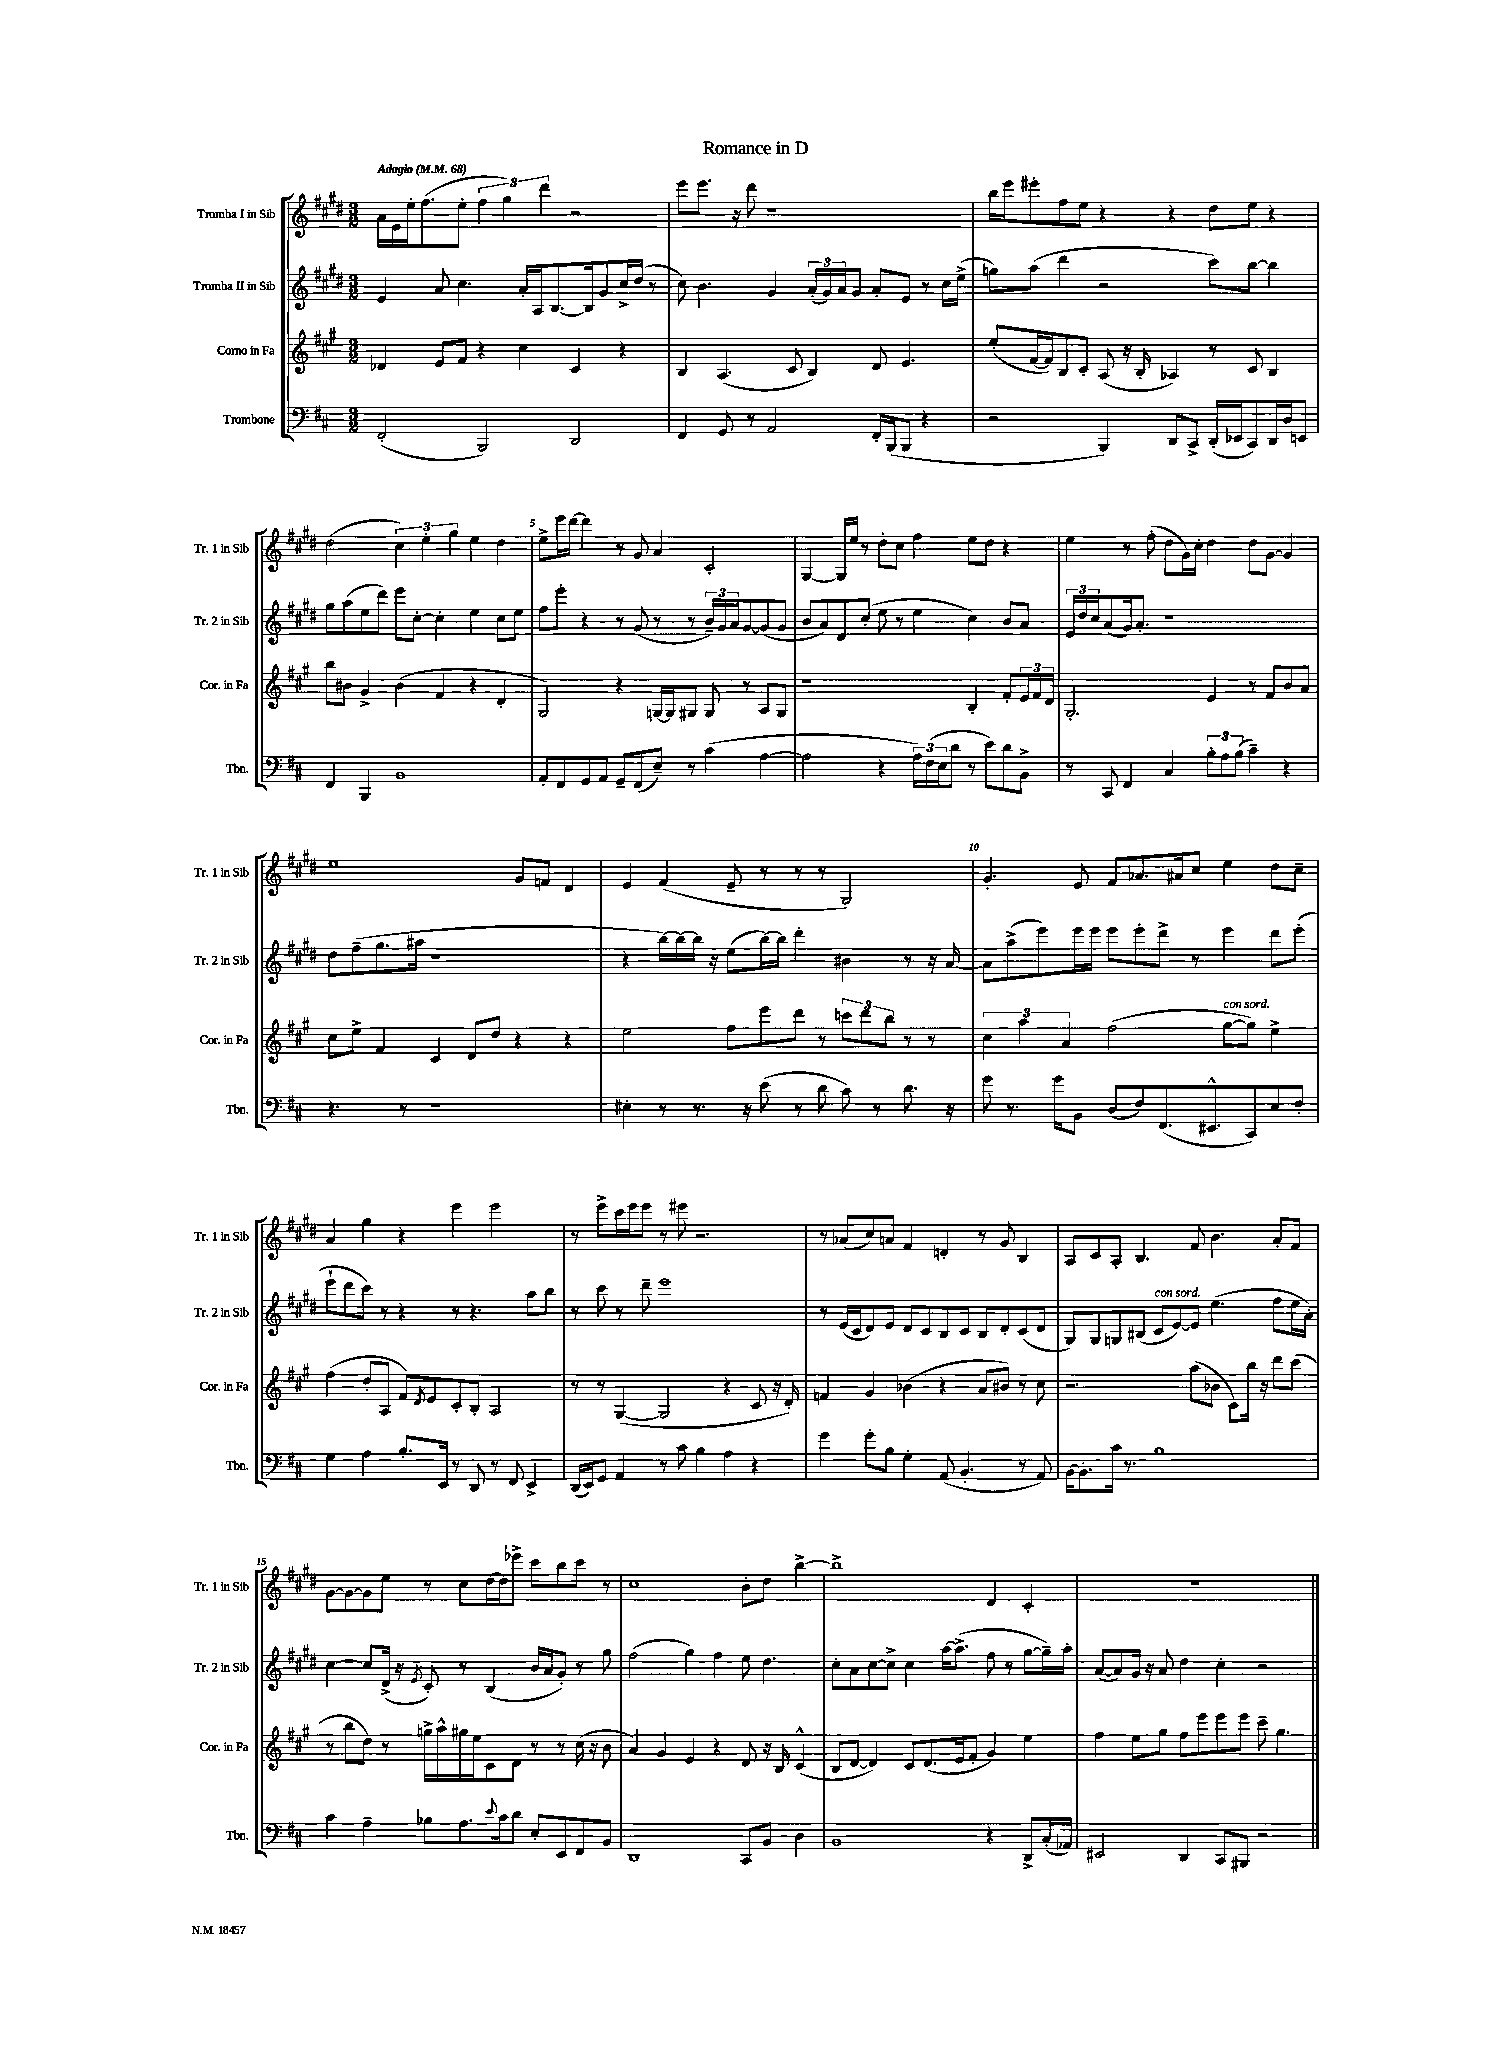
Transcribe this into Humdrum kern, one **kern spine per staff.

**kern	**kern	**kern	**kern
*part4	*part3	*part2	*part1
*staff4	*staff3	*staff2	*staff1
*I"Trombone	*I"Corno in Fa	*I"Tromba II in Sib	*I"Tromba I in Sib
*I'Tbn.	*I'Cor. in Fa	*I'Tr. 2 in Sib	*I'Tr. 1 in Sib
*clefF4	*clefG2	*clefG2	*clefG2
*k[f#c#]	*k[f#c#g#]	*k[f#c#g#d#]	*k[f#c#g#d#]
*M3/2	*M3/2	*M3/2	*M3/2
*MM68	*MM68	*MM68	*MM68
=1	=1	=1	=1
!	!	!	!LO:TX:a:B:t=Adagio
(2FF#'/	4d-X/	4e/	16a\LL
.	.	.	16e\
.	.	.	16ee'\J
.	.	.	(8.ff#\
.	8e/L	8a/	.
.	8f#/J	4.cc#\	8ee'\J
2BBB/)	4r	.	6ff#\
.	.	.	6gg#\)
.	4cc#\	16a'/LL	.
.	.	16A/J	.
.	.	.	6ddd#\
.	.	[8.B/	.
2DD/	4c#/	.	2r
.	.	16B/k]	.
.	.	8g#/	.
.	4r	16cc#^/L	.
.	.	(16dd#/JJ	.
.	.	8r	.
=2	=2	=2	=2
4FF#/	4B/	8cc#\)	8eee\L
.	.	4.b\	8.eee\J
8GG/	(4.A/	.	.
.	.	.	16r
8r	.	.	8ddd#\
2AA/	.	4g#/	1r
.	8c#/	.	.
.	4B/)	(24a'/LL	.
.	.	24g#/)	.
.	.	24a/J	.
.	.	8g#/J	.
16FF#'/LL	8d/	8a'/L	.
(16BBB/J	.	.	.
8BBB/J	4.e/	8e/J	.
4r	.	8r	.
.	.	16cc#\LL	.
.	.	(16ee^\JJ	.
=3	=3	=3	=3
2r	(8ee'/L	8ggn\L)	16bb\LL
.	.	.	16eee\J
.	[16f#/L	(8aa\J	8eee#X'\
.	16f#/J])	.	.
.	8B/	4ddd#\	8ff#\
.	8c#'/J	.	8ee\J
4BBB/)	(8A/	2r	4r
.	16r	.	.
.	16B'/	.	.
8DD/L	4A-X/)	.	4r
8CC#^/J	.	.	.
(16DD'/LL	8r	8ccc#\L)	8dd#\L
16EE-X/J	.	.	.
8CC#/)	8c#/	[8bb\J	8ee\J
16DD/L	4B/	4bb\]	4r
16D/J	.	.	.
8EEn/J	.	.	.
!!LO:LB:g=z
=4	=4	=4	=4
4FF#/	8bb\L	8gg#\L	(2dd#\
.	8b#X\J	(8aa\	.
4BBB/	4g#^/	8ee\	.
.	.	8ddd#\J)	.
1BB	(4b#\	8eee\L	6cc#\)
.	.	[8cc#'\J	.
.	.	.	6ee'\
.	4f#/	4cc#'\]	.
.	.	.	6gg#\
.	4r	4ee\	4ee\
.	4d'/	8cc#\L	4dd#\
.	.	8ee\J	.
=5	=5	=5	=5
8AA'/L	2G#/)	8ff#\L	8ee^\L
8FF#/	.	8eee'\J	16eee\L
.	.	.	[16ddd#\JJ
8GG/	.	4r	4ddd#\]
8AA/J	.	.	.
8GG~/L	4r	8r	8r
(8FF#/	.	(8g#/	8g#/
8E~/J)	[16Gn/LL	8r	4a/
.	16G/J]	.	.
8r	8G#X/J	8r	.
(4c#\	8G#/	24b~/LL)	2c#'/
.	.	24g#/	.
.	.	24a/J	.
.	8r	[8g#/	.
[4A\	8A/L	(8g#/]	.
.	8G#/J	8g#/J	.
=6	=6	=6	=6
2A\]	1r	8b/L	[4G#/
.	.	8a/)	.
.	.	8d#/	16G#/LL]
.	.	.	16ee/JJ
.	.	(8cc#'/J	8r
4r	.	8ee\	8dd#'\L
.	.	8r	8cc#\J
24A\LL)	.	4ee\	4ff#\
(24F#\	.	.	.
24E\J	.	.	.
8d\J	.	.	.
8r	4B'/	4cc#\)	8ee\L
8e\L)	.	.	8dd#\J
8d\	8f#'/L	8b/L	4r
8BB^\J	24e/L	8a/J	.
.	24f#/	.	.
.	24d/JJ	.	.
=7	=7	=7	=7
8r	2.G#'/	24e/LL	4ee\
.	.	24dd#/	.
.	.	24cc#/J	.
8CC#/	.	(8a/	.
4FF#/	.	16g#/k)	8r
.	.	8.a'/J	.
.	.	.	(8ff#'\
4C#/	.	1r	8dd#\L
.	.	.	16g#\L)
.	.	.	16cc#'\JJ
12B'\L	4e/	.	4dd#\
12A\	.	.	.
(12B\J	.	.	.
4c#~\)	8r	.	8dd#\L
.	8f#/L	.	[8g#\J
4r	8b/	.	4g#/]
.	8a/J	.	.
!!LO:LB:g=z
=8	=8	=8	=8
4.r	8cc#\L	8dd#\L	1ee
.	8ee^\J	(8ff#~\	.
.	4f#/	8.gg#\	.
8r	.	.	.
.	.	16aa#X\Jk	.
1r	4c#/	1r	.
.	8d/L	.	.
.	8dd/J	.	.
.	4r	.	8g#/L
.	.	.	8fn/J
.	4r	.	4d#/
=9	=9	=9	=9
4E#X'\	2ee\	4r	4e/
8r	.	[16bb\LL)	(4f#/
.	.	16bb\_	.
8.r	.	16bb\JJ]	.
.	.	16r	.
.	8ff#\L	(8ee\L	8e~/
16r	.	.	.
(8e\	8eee\	[16bb\L)	8r
.	.	16bb\JJ]	.
8r	8ddd\J	4ddd#'\	8r
8d\	8r	.	8r
8c#\)	12cccn\L	4b#X\	2G#/)
.	12ddd\	.	.
8r	.	.	.
.	12bb\J	.	.
8.d\	8r	8r	.
.	8r	16r	.
16r	.	[16a/	.
=10	=10	=10	=10
8g\	6cc#\	8a\L]	4.g#'/
8.r	.	(8aa^\	.
.	6aa\	.	.
.	.	8eee\)	.
16g\KL	.	.	.
.	6a/	.	.
8BB\J	.	16eee\L	8e/
.	.	16eee\JJ	.
(8D/L	(2ff#\	8eee\L	8f#/L
8F#/)	.	8eee'\	8.a-X/
(8.FF#/	.	8ddd#^\J	.
.	.	.	16a#X/k
.	.	8r	8cc#/J
8.EE#X^^/	.	.	.
!	!LO:TX:a:i:t=con sord.	!	!
.	[8gg#\L	4eee\	4ee\
8CC#/)	8gg#\J])	.	.
8E/	4ee^\	8ddd#\L	8dd#\L
8F#'/J	.	(8eee'\J	8cc#~\J
!!LO:LB:g=z
=11	=11	=11	=11
4G\	(4ff#\	8eee`\L	4a/
.	.	8ddd#\	.
4A\	8dd'/L	8ccc#\J)	4gg#\
.	8A/J	8r	.
8.B'/L	8f#/L)	4r	4r
.	8qd/	.	.
.	8e/	.	.
16EE/Jk	.	.	.
8r	8c#'/	8r	4eee\
8DD/	8B'/J	4.r	.
8r	2A/	.	2eee\
8FF#/	.	.	.
4EE^/	.	8aa\L	.
.	.	8bb\J	.
=12	=12	=12	=12
(16DD/LL	8r	8r	8r
16EE/J)	.	.	.
8GG/J	8r	8ccc#\	8eee^\L
4AA/	([4G#/	8r	16ccc#\L
.	.	.	16eee\J
.	.	8ddd#~\	8eee\J
8r	2G#/]	1eee	8r
8c#\	.	.	8eee#X\
4B\	.	.	2.r
4A\	4r	.	.
4r	8c#/	.	.
.	16r	.	.
.	16d'/)	.	.
=13	=13	=13	=13
4g\	4fn/	8r	8r
.	.	(16e/LL	(8a-X/L
.	.	16c#/J	.
8g'\L	4g#/	8d#/)	8cc#/)
8B\J	.	8e/J	8an/J
4G'\	(4b-X\	8d#/L	4f#/
.	.	8c#/	.
(8AA/	4r	8B/	4dn'/
4.BB'/	.	8c#/J	.
.	8a/L	8B/L	8r
.	8b#X/J)	8d#'/	8g#/
8r	8r	(8c#/	4B/
8AA/)	8cc#\	8d#/J	.
=14	=14	=14	=14
[16BB\KL	2.r	8G#/L)	8A/L
8.BB'\]	.	.	.
.	.	8G#/	8c#/
16c#\Jk	.	8Gn/	8A'/J
8.r	.	.	.
.	.	(8B#X/J	4.B/
!	!	!LO:TX:a:i:t=con sord.	!
1B	.	8c#/L	.
.	.	[8e/)	.
.	(8aa\L	8e/J]	8f#/
.	8b-X\J	(4.ee\	4.b\
.	8c#\L)	.	.
.	16bb\Jk	.	.
.	16r	.	.
.	8ddd\L	8ff#\L	8a'/L
.	(8ccc#\J	16ee\L	8f#/J
.	.	16a'\JJ)	.
!!LO:LB:g=z
=15	=15	=15	=15
4c#\	8r	[4cc#\	[8g#\L
.	8bb\L	.	8g#\_
4A~\	8dd\J)	8cc#/L]	8g#\]
.	8r	(16d#^/Jk	8ee\J
.	.	16r	.
.	.	8qe/	.
8B-X\L	16ggn^\LL	8c#'/)	8r
.	16aa^^\	.	.
8.A\	16gg#X\	8r	8cc#\L
.	16ee\J	.	.
.	8c#\	(4B/	[16dd#\L
8qqe/	.	.	.
16c#\k	.	.	16dd#\J]
8d\J	8d\J	.	8eee-X^\J
8E'/L	8r	16b/LL	8ccc#\L
.	.	16a/J	.
8EE/	8r	8g#'/J)	8bb\
8FF#/	(16cc#\	8r	8ccc#\J
.	16r	.	.
8BB/J	8b\	8gg#\	8r
=16	=16	=16	=16
1DD	4a/)	(2ff#\	1cc#
.	4g#/	.	.
.	4e/	4gg#\)	.
.	4r	4ff#\	.
8CC#/L	8d/	8ee\	8b'\L
8BB/J	16r	4.dd#\	8dd#\J
.	16B/	.	.
4D\	(4c#^^/	.	[4bb^\
=17	=17	=17	=17
1BB	8B/L	8cc#'\L	1bb^]
.	[8d/J	8a\	.
.	4d/])	[8cc#\	.
.	.	8cc#^\J]	.
.	8c#/L	4cc#\	.
.	(8.d/	.	.
.	.	[16aa\KL	.
.	16e/k	(8.aa^\J]	.
.	8f#'/J	.	.
4r	4g#/)	8ff#\	4d#/
.	.	8r	.
8DD^/L	4ee\	[8gg#\L	4c#'/
(16C#'/L	.	16gg#~\L])	.
16AA-X/JJ)	.	16aa'\JJ	.
=18	=18	=18	=18
2EE#X/	4ff#\	([8a/L	1.r
.	.	8a/])	.
.	8ee\L	16g#/Jk	.
.	.	16r	.
.	8gg#\J	8a/	.
4DD/	8ff#\L	4dd#\	.
.	8eee\	.	.
8CC#/L	8eee\	4cc#'\	.
8BBB#X/J	8eee\J	.	.
2r	8ccc#~\	2r	.
.	4.gg#\	.	.
==	==	==	==
*-	*-	*-	*-
